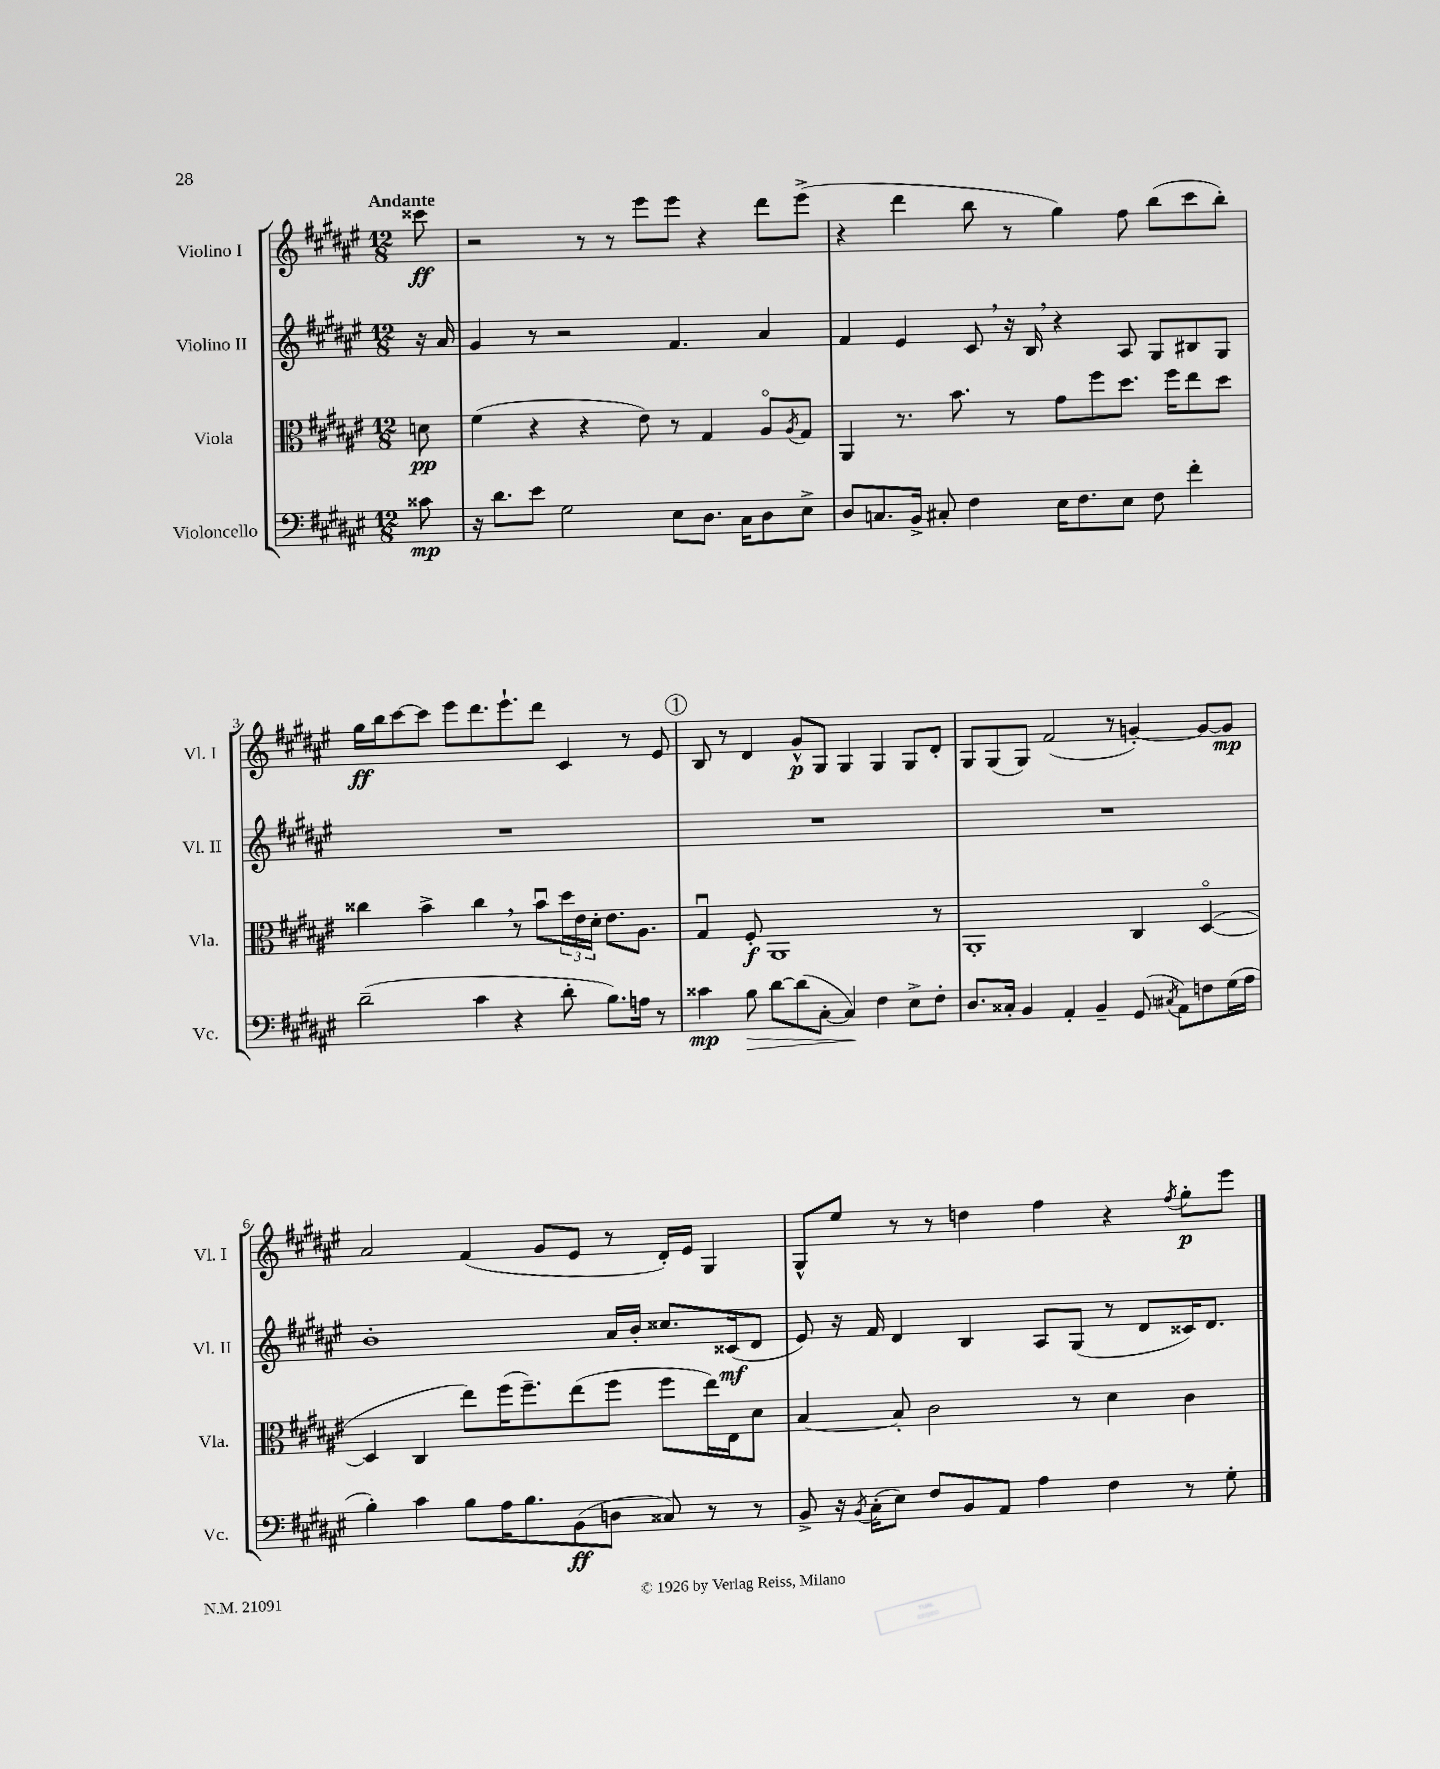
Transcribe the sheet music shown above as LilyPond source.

<<
\new StaffGroup <<
\new Staff = "s0" \with { instrumentName = "Violino I" shortInstrumentName = "Vl. I" } {
    \clef treble \key fis \major \numericTimeSignature \time 12/8 \partial 8 \tempo "Andante"
    cisis'''8\ff |
    r2 r8 r8 eis'''8 eis'''8 r4 dis'''8 eis'''8->( |
    r4 dis'''4 b''8 r8 gis''4) fis''8 b''8( cis'''8 b''8-.) |
    gis''16\ff b''16 cis'''8~ cis'''8 eis'''8 dis'''8. eis'''8.-! dis'''8 cis'4 r8 eis'8 |
    \mark \markup { \circle "1" } b8 r8 dis'4 gis'8-^\p gis8 gis4 gis4 gis8 dis'8-. |
    gis8 gis8( gis8) fis'2( r8 g'4~-.) g'8~ g'8\mp |
    ais'2 fis'4( gis'8 eis'8 r8 dis'16-.) eis'16 gis4 |
    gis8-^ eis''8 r8 r8 d''4 fis''4 r4 \acciaccatura { fis''8 } gis''8-.\p eis'''8 \bar "|." |
}
\new Staff = "s1" \with { instrumentName = "Violino II" shortInstrumentName = "Vl. II" } {
    \clef treble \key fis \major \numericTimeSignature \time 12/8 \partial 8
    r16 ais'16 |
    gis'4 r8 r2 fis'4. ais'4 |
    fis'4 eis'4 cis'8 \breathe r16 b16 \breathe r4 ais8 gis8 bis8 gis8 |
    R1. |
    \mark \markup { \circle "1" } R1. |
    R1. |
    b'1-. ais'16 b'16-. cisis''8. cisis'16\mf( dis'8 |
    eis'8) r16 fis'16 dis'4 b4 ais8 gis8( r8 dis'8 cisis'16) dis'8. \bar "|." |
}
\new Staff = "s2" \with { instrumentName = "Viola" shortInstrumentName = "Vla." } {
    \clef alto \key fis \major \numericTimeSignature \time 12/8 \partial 8
    d'8\pp |
    fis'4( r4 r4 eis'8) r8 gis4 ais8\flageolet \acciaccatura { ais8 } gis8 |
    ais,4 r8. b'8. r8 gis'8 fis''8 dis''8. fis''16 eis''8 dis''8 |
    cisis''4 b'4-> cisis''4 \breathe r8 b'8\downbow \tuplet 3/2 { dis''16 eis'16 dis'16-. } eis'8. ais8. |
    \mark \markup { \circle "1" } gis4\downbow fis8-.\f ais,1 r8 |
    ais,1-. cis4 dis4~\flageolet( |
    dis4 cis4 eis''8) fis''16( fis''8.--) eis''8( fis''8 fis''8 eis''16) eis16 dis'8 |
    b4~ b8-. cis'2 r8 dis'4 cis'4 \bar "|." |
}
\new Staff = "s3" \with { instrumentName = "Violoncello" shortInstrumentName = "Vc." } {
    \clef bass \key fis \major \numericTimeSignature \time 12/8 \partial 8
    cisis'8\mp |
    r16 dis'8. eis'8 gis2 eis8 dis8. cis16 dis8 eis8-> |
    dis8 c8. b,16-> cis8-. fis4 eis16 fis8. eis8 fis8 fis'4-. |
    dis'2--( cis'4 r4 dis'8-. b8.) a16 r8 |
    \mark \markup { \circle "1" } cisis'4\mp b8\> dis'8~ dis'8( cis8~-. cis4\!) fis4 eis8-> fis8-. |
    dis8. cisis16-. b,4 ais,4-. b,4-- gis,8( \acciaccatura { cis8 } ais,8) f8 gis16( ais16 |
    b4-.) cis'4 b8 ais16 b8. b,8\ff( d8 cisis8) r8 r8 |
    b,8-> r16 \acciaccatura { b,8 } cis16-.( eis8) fis8 b,8 ais,8 ais4 fis4 r8 gis8-. \bar "|." |
}
>>
>>
